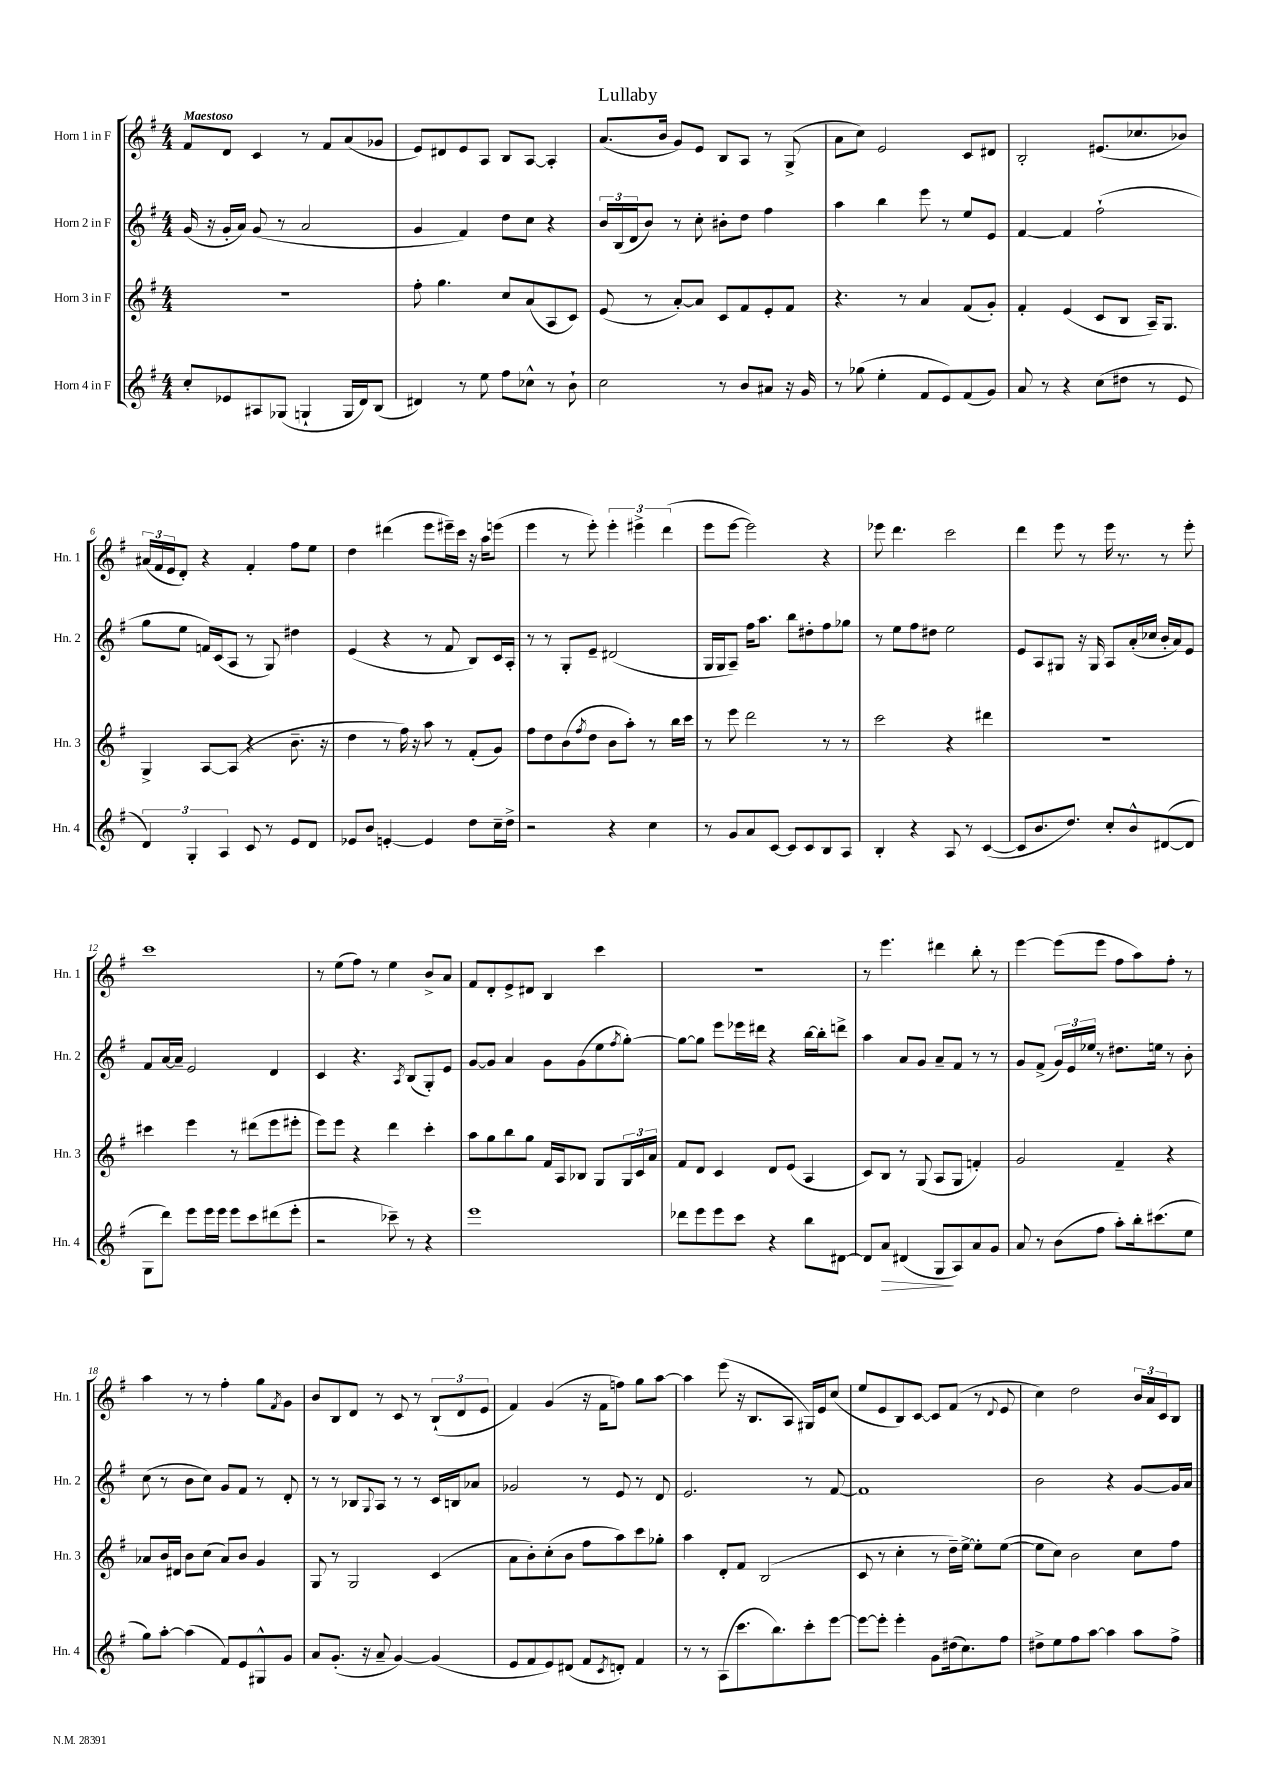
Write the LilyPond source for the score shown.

\header { title = "Lullaby" }
<<
\new StaffGroup <<
\new Staff = "s0" \with { instrumentName = "Horn 1 in F" shortInstrumentName = "Hn. 1" } {
    \clef treble \key g \major \numericTimeSignature \time 4/4 \tempo "Maestoso"
    fis'8 d'8 c'4 r8 fis'8 a'8( ges'8 |
    e'8) dis'8 e'8 a8 b8 a8~ a4-. |
    a'8.( b'16 g'8) e'8 b8 a8 r8 g8->( |
    a'8 c''8) e'2 c'8 dis'8 |
    b2-. eis'8.( ces''8. bes'8) |
    \tuplet 3/2 { ais'16( fis'16 e'16 } d'8-.) r4 fis'4-. fis''8 e''8 |
    d''4 dis'''4( e'''8 eis'''16--) c'''16 r16 a''16 e'''8( |
    e'''4 r8 e'''8-.) \tuplet 3/2 { e'''4-. eis'''4-> d'''4( } |
    e'''8 e'''8~ e'''2) r4 |
    ees'''8 d'''4. c'''2 |
    d'''4 e'''8 r8 e'''16 r8. r8 e'''8-. |
    c'''1 |
    r8 e''8( fis''8) r8 e''4 b'8-> a'8 |
    fis'8 d'8-. e'8-> dis'8 b4 c'''4 |
    R1 |
    r8 e'''4. dis'''4 b''8-. r8 |
    e'''4~ e'''8( e'''8 fis''8 a''8) fis''8-. r8 |
    a''4 r8 r8 fis''4-. g''8 \acciaccatura { fis'8 } g'8 |
    b'8 b8 d'8 r8 c'8 r8 \tuplet 3/2 { b8-!( d'8 e'8 } |
    fis'4) g'4( r16 fis'16 f''8) g''8 a''8~ |
    a''4 e'''8( r16 b8. a8 gis16) e'16 c''8( |
    e''8 e'8 b8) c'8~ c'8 fis'8( r8 \appoggiatura { d'8 } e'8 |
    c''4) d''2 \tuplet 3/2 { b'16 a'16 c'16 } b8 \bar "|." |
}
\new Staff = "s1" \with { instrumentName = "Horn 2 in F" shortInstrumentName = "Hn. 2" } {
    \clef treble \key g \major \numericTimeSignature \time 4/4
    g'16( r16 g'16-. a'16) g'8( r8 a'2 |
    g'4 fis'4) d''8 c''8 r4 |
    \tuplet 3/2 { b'16 b16( d'16 } b'8) r8 c''8-. bis'8-. d''8 fis''4 |
    a''4 b''4 e'''8 r8 e''8 e'8 |
    fis'4~ fis'4 fis''2-!( |
    g''8 e''8 f'16) c'16( a8 r8 g8) dis''4 |
    e'4( r4 r8 fis'8 b8) c'16 a16-. |
    r8 r8 g8-. e'8-- dis'2( |
    g16 g16 a8--) fis''16 a''8. b''8 dis''8-. fis''8 ges''8 |
    r8 e''8 fis''8 dis''8 e''2 |
    e'8 a8 gis8 r16 gis16 a8 a'16-.( ces''16 b'16-. a'16) e'8 |
    fis'8 a'16~ a'16-- e'2 d'4 |
    c'4 r4. \acciaccatura { a8 } b8( g8-.) e'8 |
    g'8~ g'8 a'4 g'8 g'8( e''8 \acciaccatura { fis''8 } g''8~-.) |
    g''8~ g''8 e'''8 ees'''16 dis'''16 r4 b''16~ b''16-. d'''8-> |
    a''4 a'8 g'8 a'8-- fis'8 r8 r8 |
    g'8 fis'8->( \tuplet 3/2 { g'16) e'16 ees''16 } r8 dis''8. e''16 r8 b'8-. |
    c''8( r8 b'8 c''8) g'8 fis'8 r8 d'8-. |
    r8 r8 bes8 \appoggiatura { g8 } a8 r8 r8 c'16 b16 aes'8 |
    ges'2 r8 e'8 r8 d'8 |
    e'2. r8 fis'8~ |
    fis'1 |
    b'2 r4 g'8~ g'16 a'16 \bar "|." |
}
\new Staff = "s2" \with { instrumentName = "Horn 3 in F" shortInstrumentName = "Hn. 3" } {
    \clef treble \key g \major \numericTimeSignature \time 4/4
    R1 |
    fis''8-. g''4. c''8 a'8( a8 c'8) |
    e'8( r8 a'8~-.) a'8 c'8 fis'8 e'8-. fis'8 |
    r4. r8 a'4 fis'8( g'8-.) |
    fis'4-. e'4( c'8 b8 a16--) g8. |
    g4-> a8~ a8( r4 b'8.-- r16 |
    d''4 r8 fis''16) r16 a''8 r8 fis'8-.( g'8) |
    fis''8 d''8 b'8( \acciaccatura { fis''8 } d''8 b'8 a''8-.) r8 b''16 c'''16 |
    r8 e'''8 d'''2 r8 r8 |
    c'''2 r4 dis'''4 |
    R1 |
    cis'''4 e'''4 r8 dis'''8( e'''8 eis'''8-. |
    e'''8) e'''8 r4 d'''4 c'''4-. |
    a''8 g''8 b''8 g''8 fis'16 a16 bes8 g8 \tuplet 3/2 { g16 c'16 a'16 } |
    fis'8 d'8 c'4 d'8 e'8( a4 |
    c'8) b8 r8 g8( a8 g8 f'4-.) |
    g'2 fis'4-- r4 |
    aes'8 b'16 dis'16 b'8 c''8( aes'8) b'8 g'4 |
    g8 r8 g2 c'4( |
    a'8 b'8-.) c''8-.( b'8 fis''8 a''8) c'''8 ges''8-. |
    a''4 d'8-. fis'8 b2( |
    c'8 r8 c''4-. r8 d''16--) e''16~-> e''8-. e''8~( |
    e''8 c''8) b'2 c''8 fis''8 \bar "|." |
}
\new Staff = "s3" \with { instrumentName = "Horn 4 in F" shortInstrumentName = "Hn. 4" } {
    \clef treble \key g \major \numericTimeSignature \time 4/4
    c''8-. ees'8 ais8 ges8( g4-! g16 d'16) b8( |
    dis'4) r8 e''8 fis''8 ces''8-^ r8 b'8-! |
    c''2 r8 b'8 ais'8 r16 g'16 |
    r8 ges''8( e''4-. fis'8 e'8) fis'8( g'8) |
    a'8 r8 r4 c''8( dis''8 r8 e'8 |
    \tuplet 3/2 { d'4) g4-. a4 } c'8 r8 e'8 d'8 |
    ees'8 b'8 e'4~-. e'4 d''8 c''16-- d''16-> |
    r2 r4 c''4 |
    r8 g'8 a'8 c'8~ c'8 c'8 b8 a8 |
    b4-. r4 a8 r8 c'4~( |
    c'8 b'8. d''8.) c''8-. b'8-^ dis'8~( dis'8 |
    g8 d'''8) e'''8 e'''16 e'''16 e'''8 c'''8 dis'''8( e'''8-. |
    r2 ces'''8--) r8 r4 |
    e'''1 |
    des'''8 e'''8 e'''8 c'''8 r4 b''8 dis'8~ |
    dis'8 a'8\> dis'4( g8\! a8) a'8 g'8 |
    a'8 r8 b'8( fis''8 a''8-.) b''16-. cis'''8.( e''8 |
    g''8) a''8~-. a''4( fis'8) e'8 gis8-^ g'8 |
    a'8 g'8.-.( r16 a'8-- g'4~) g'4( |
    e'8 fis'8 e'8) dis'8( fis'8 \acciaccatura { c'8 } d'8-.) fis'4 |
    r8 r8 a8( c'''8. b''8.) c'''8-. e'''8~ |
    e'''8~ e'''8-. e'''4-. g'8 dis''16( c''8.) fis''8 |
    dis''8-> e''8 fis''8 a''8~ a''4 a''8 fis''8-> \bar "|." |
}
>>
>>
